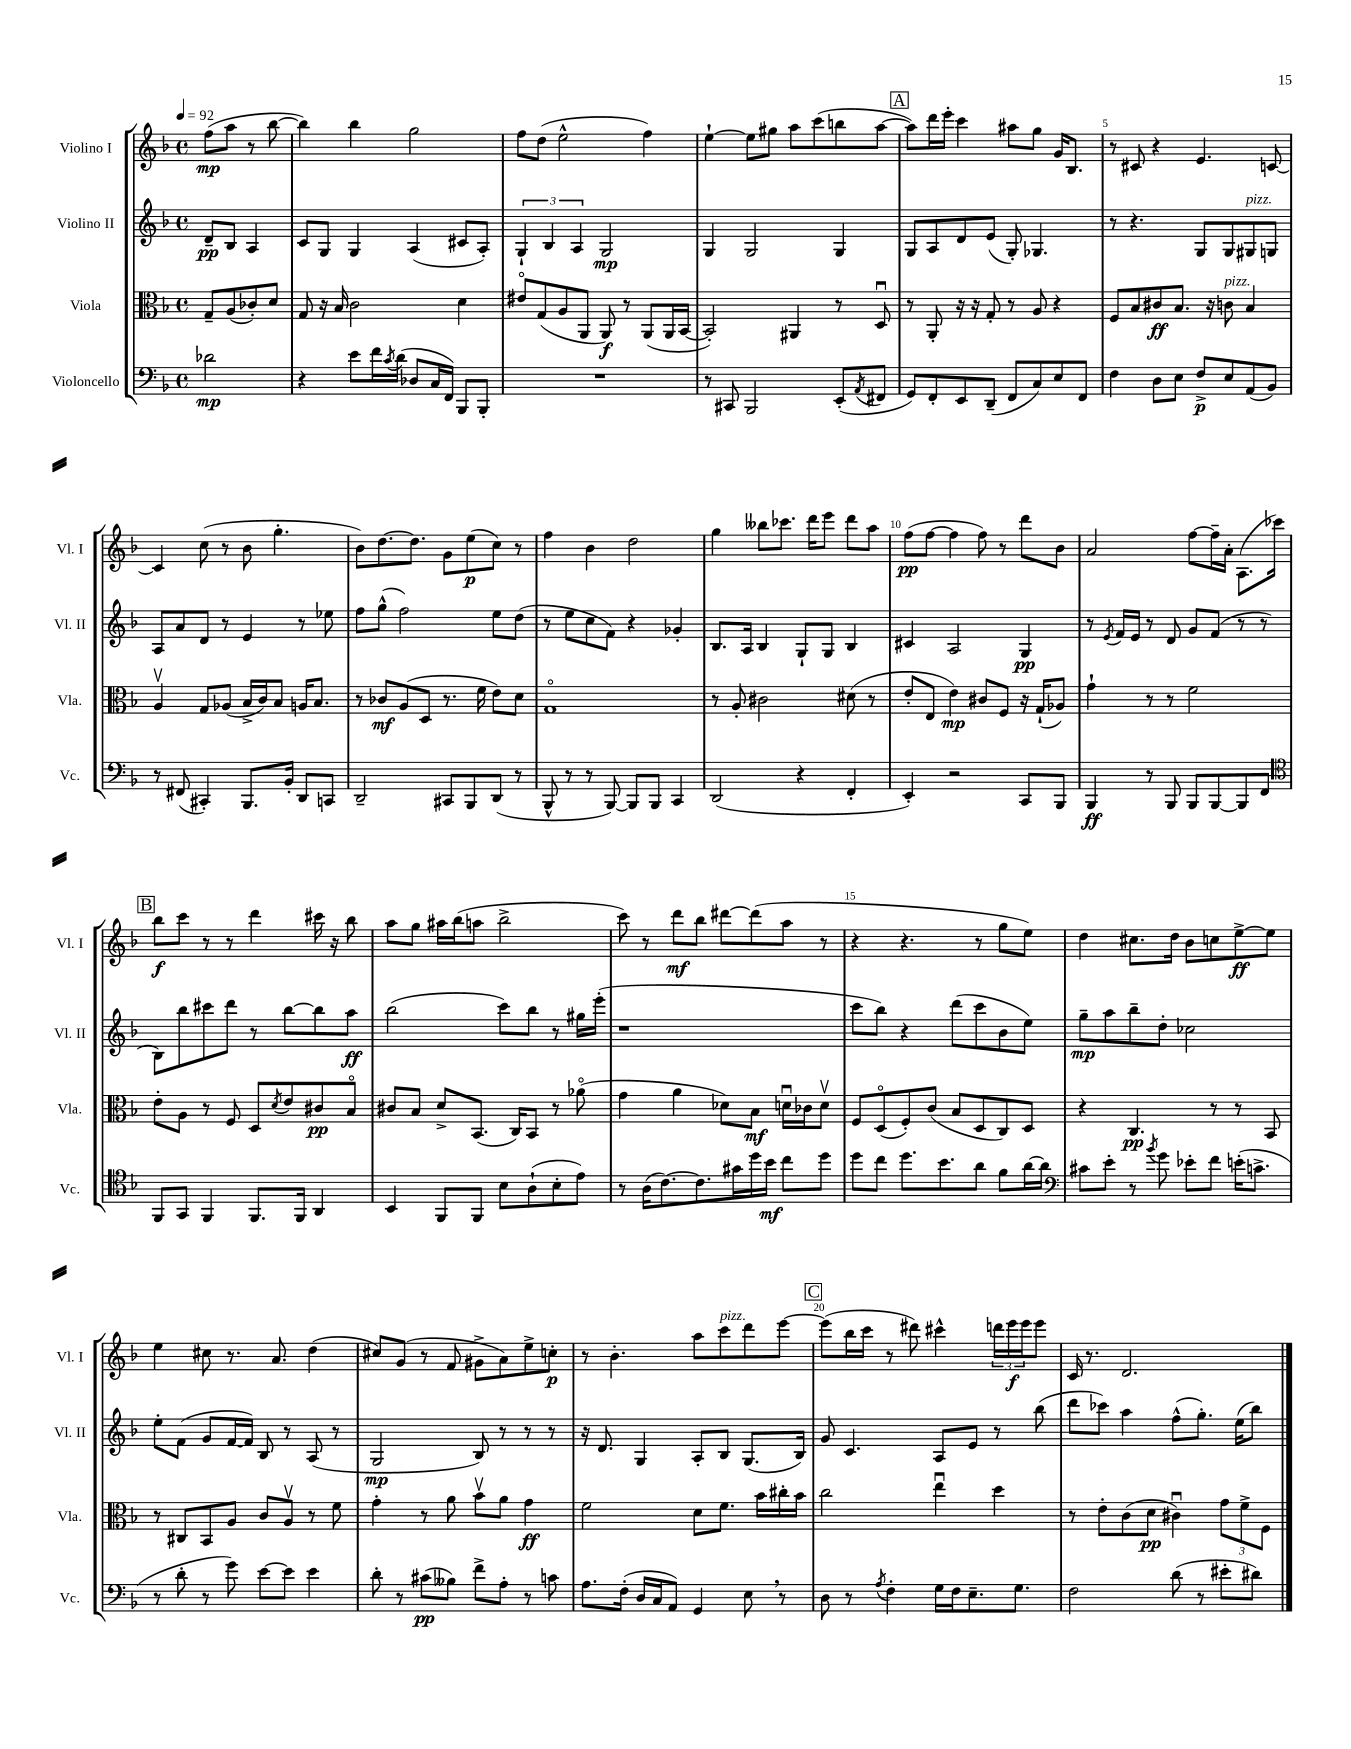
<<
\new StaffGroup <<
\new Staff = "s0" \with { instrumentName = "Violino I" shortInstrumentName = "Vl. I" } {
    \clef treble \key f \major \defaultTimeSignature \time 4/4 \partial 2 \tempo 4 = 92
    f''8\mp( a''8 r8 bes''8~ |
    bes''4) bes''4 g''2 |
    f''8 d''8( e''2-^ f''4) |
    e''4~-! e''8 gis''8 a''8 c'''8( b''8 a''8~ |
    \mark \markup { \box "A" } a''8) d'''16 e'''16-. c'''4 ais''8 g''8 g'16 bes8. |
    r8 cis'8 r4 e'4. c'8~ |
    c'4 c''8( r8 bes'8 g''4.-. |
    bes'8) d''8.~ d''8. g'8 e''8\p( c''8) r8 |
    f''4 bes'4 d''2 |
    g''4 beses''8 ces'''8. d'''16 e'''8 d'''8 a''8 |
    f''8\pp( f''8~ f''4 f''8) r8 d'''8 bes'8 |
    a'2 f''8~ f''16-- a'16-. a8.( ces'''16) |
    \mark \markup { \box "B" } bes''8\f c'''8 r8 r8 d'''4 cis'''16 r16 bes''8 |
    a''8 g''8 ais''16 bes''16( a''8 bes''2-> |
    c'''8) r8 d'''8\mf bes''8 dis'''8~ dis'''8( a''8 r8 |
    r4 r4. r8 g''8 e''8) |
    d''4 cis''8. d''16 bes'8 c''8 e''8~->\ff e''8 |
    e''4 cis''8 r8. a'8. d''4( |
    cis''8) g'8( r8 f'8 gis'8-> a'8) e''8-> c''8-.\p |
    r8 bes'4.-. a''8 c'''8^\markup { \italic "pizz." } d'''8 e'''8~ |
    \mark \markup { \box "C" } e'''8( bes''16 c'''16 r8 dis'''8) cis'''4-^ \tuplet 3/2 { d'''16 e'''16\f e'''16 } e'''8 |
    c'16 r8. d'2. \bar "|." |
}
\new Staff = "s1" \with { instrumentName = "Violino II" shortInstrumentName = "Vl. II" } {
    \clef treble \key f \major \defaultTimeSignature \time 4/4 \partial 2
    d'8--\pp bes8 a4 |
    c'8 g8 g4 a4( cis'8 a8-.) |
    \tuplet 3/2 { g4-! bes4 a4 } g2\mp |
    g4 g2 g4 |
    \mark \markup { \box "A" } g8 a8 d'8 e'8( g8-.) ges4. |
    r8 r4. g8 g8 gis8^\markup { \italic "pizz." } g8 |
    a8 a'8 d'8 r8 e'4 r8 ees''8 |
    f''8 g''8-^( f''2) e''8 d''8( |
    r8 e''8 c''8 f'8) r4 ges'4-. |
    bes8. a16 bes4 g8-! g8 bes4 |
    cis'4 a2 g4\pp |
    r8 \acciaccatura { e'8 } f'16 e'16 r8 d'8 g'8 f'8( r8 r8 |
    \mark \markup { \box "B" } bes8) bes''8 cis'''8 d'''8 r8 bes''8~ bes''8 a''8\ff |
    bes''2( c'''8) bes''8 r8 gis''16 e'''16-.( |
    r1 |
    c'''8 bes''8) r4 d'''8( c'''8 bes'8 e''8) |
    g''8--\mp a''8 bes''8-- d''8-. ces''2 |
    e''8-. f'8( g'8 f'16~ f'16) bes8 r8 a8( r8 |
    g2\mp bes8) r8 r8 r8 |
    r16 d'8. g4 a8-. bes8 g8.( bes16) |
    \mark \markup { \box "C" } g'8 c'4. a8 e'8 r8 bes''8( |
    d'''8 ces'''8) a''4 f''8-^( g''8.-.) e''16( bes''8) \bar "|." |
}
\new Staff = "s2" \with { instrumentName = "Viola" shortInstrumentName = "Vla." } {
    \clef alto \key f \major \defaultTimeSignature \time 4/4 \partial 2
    g8-- a8( ces'8-.) d'8 |
    g8 r16 bes16 c'2 d'4 |
    eis'8\flageolet g8( a8 a,8 a,8\f) r8 a,8( a,16 bes,16~ |
    bes,2-.) ais,4 r8 d8\downbow |
    \mark \markup { \box "A" } r8 a,8-. r16 r16 g8-. r8 a8 r4 |
    f8 bes8 cis'8\ff bes8. r16 c'8^\markup { \italic "pizz." } bes4 |
    a4\upbow g8 aes8( bes16-> c'16) bes8 a16 bes8. |
    r8 ces'8\mf a8( d8 r8. f'16 e'8) d'8 |
    g1\flageolet |
    r8 a8-. cis'2 dis'8( r8 |
    e'8-. e8 e'4\mp) cis'8 f8 r16 g16-!( aes8) |
    g'4-! r8 r8 f'2 |
    \mark \markup { \box "B" } e'8-. a8 r8 f8 d8 \acciaccatura { d'8 } e'8 cis'8\pp bes8\flageolet |
    cis'8 bes8 d'8-> bes,8.( c16) bes,8 r8 aes'8\flageolet( |
    g'4 a'4 des'8) bes8\mf d'16\downbow ces'16 d'8\upbow |
    f8 d8\flageolet( f8-.) c'8( bes8 d8 c8) d8 |
    r4 c4.\pp r8 r8 bes,8 |
    r8 cis8 bes,8 a8 c'8 a8\upbow r8 f'8 |
    g'4-. r8 a'8 bes'8\upbow a'8 g'4\ff |
    f'2 d'8 f'8. bes'16 cis''16-. bes'16 |
    \mark \markup { \box "C" } c''2 e''4\downbow d''4 |
    r8 e'8-. c'8( d'8\pp cis'4\downbow) \tuplet 3/2 { g'8 f'8-> f8 } \bar "|." |
}
\new Staff = "s3" \with { instrumentName = "Violoncello" shortInstrumentName = "Vc." } {
    \clef bass \key f \major \defaultTimeSignature \time 4/4 \partial 2
    des'2\mp |
    r4 e'8 f'16 \acciaccatura { c'8 } d'16( des8 c16 f,16) bes,,8 bes,,8-. |
    R1 |
    r8 cis,8 bes,,2 e,8-.( \acciaccatura { a,8 } fis,8 |
    \mark \markup { \box "A" } g,8) f,8-. e,8 d,8--( f,8 c8) e8 f,8 |
    f4 d8 e8 f8->\p e8 a,8( bes,8) |
    r8 fis,8( cis,4-.) bes,,8. bes,16-. d,8 c,8 |
    d,2-- cis,8 bes,,8 d,8( r8 |
    bes,,8-^ r8 r8 bes,,8~) bes,,8 bes,,8 c,4 |
    d,2( r4 f,4-. |
    e,4-.) r2 c,8 bes,,8 |
    bes,,4\ff r8 bes,,8 bes,,8 bes,,8~ bes,,8 f,8 |
    \mark \markup { \box "B" } \clef tenor f,8 g,8 f,4 f,8. f,16 a,4 |
    bes,4 f,8 f,8 bes8 a8-!( bes8-. e'8) |
    r8 a16( c'8.~) c'8. gis'16 d''16 bes'16\mf c''8 d''8 |
    d''8 c''8 d''8. bes'8. a'8 f'8 a'16~ a'16 |
    \clef bass cis'8 e'8-. r8 \acciaccatura { bes'8 } g'8 ees'8-. f'8 e'16-.( c'8.-> |
    r8 d'8-. r8 g'8) e'8~ e'8 e'4 |
    d'8-. r8 cis'8\pp( beses8) f'8-> a8-. r8 c'8 |
    a8. f16-.( d16 c16 a,8) g,4 e8 \breathe r8 |
    \mark \markup { \box "C" } d8 r8 \acciaccatura { a8 } f4-. g16 f16 e8.-- g8. |
    f2 d'8( r8 eis'8-. dis'8) \bar "|." |
}
>>
>>
\layout { \context { \Score \override BarNumber.break-visibility = ##(#f #t #t) barNumberVisibility = #(every-nth-bar-number-visible 5) } }
